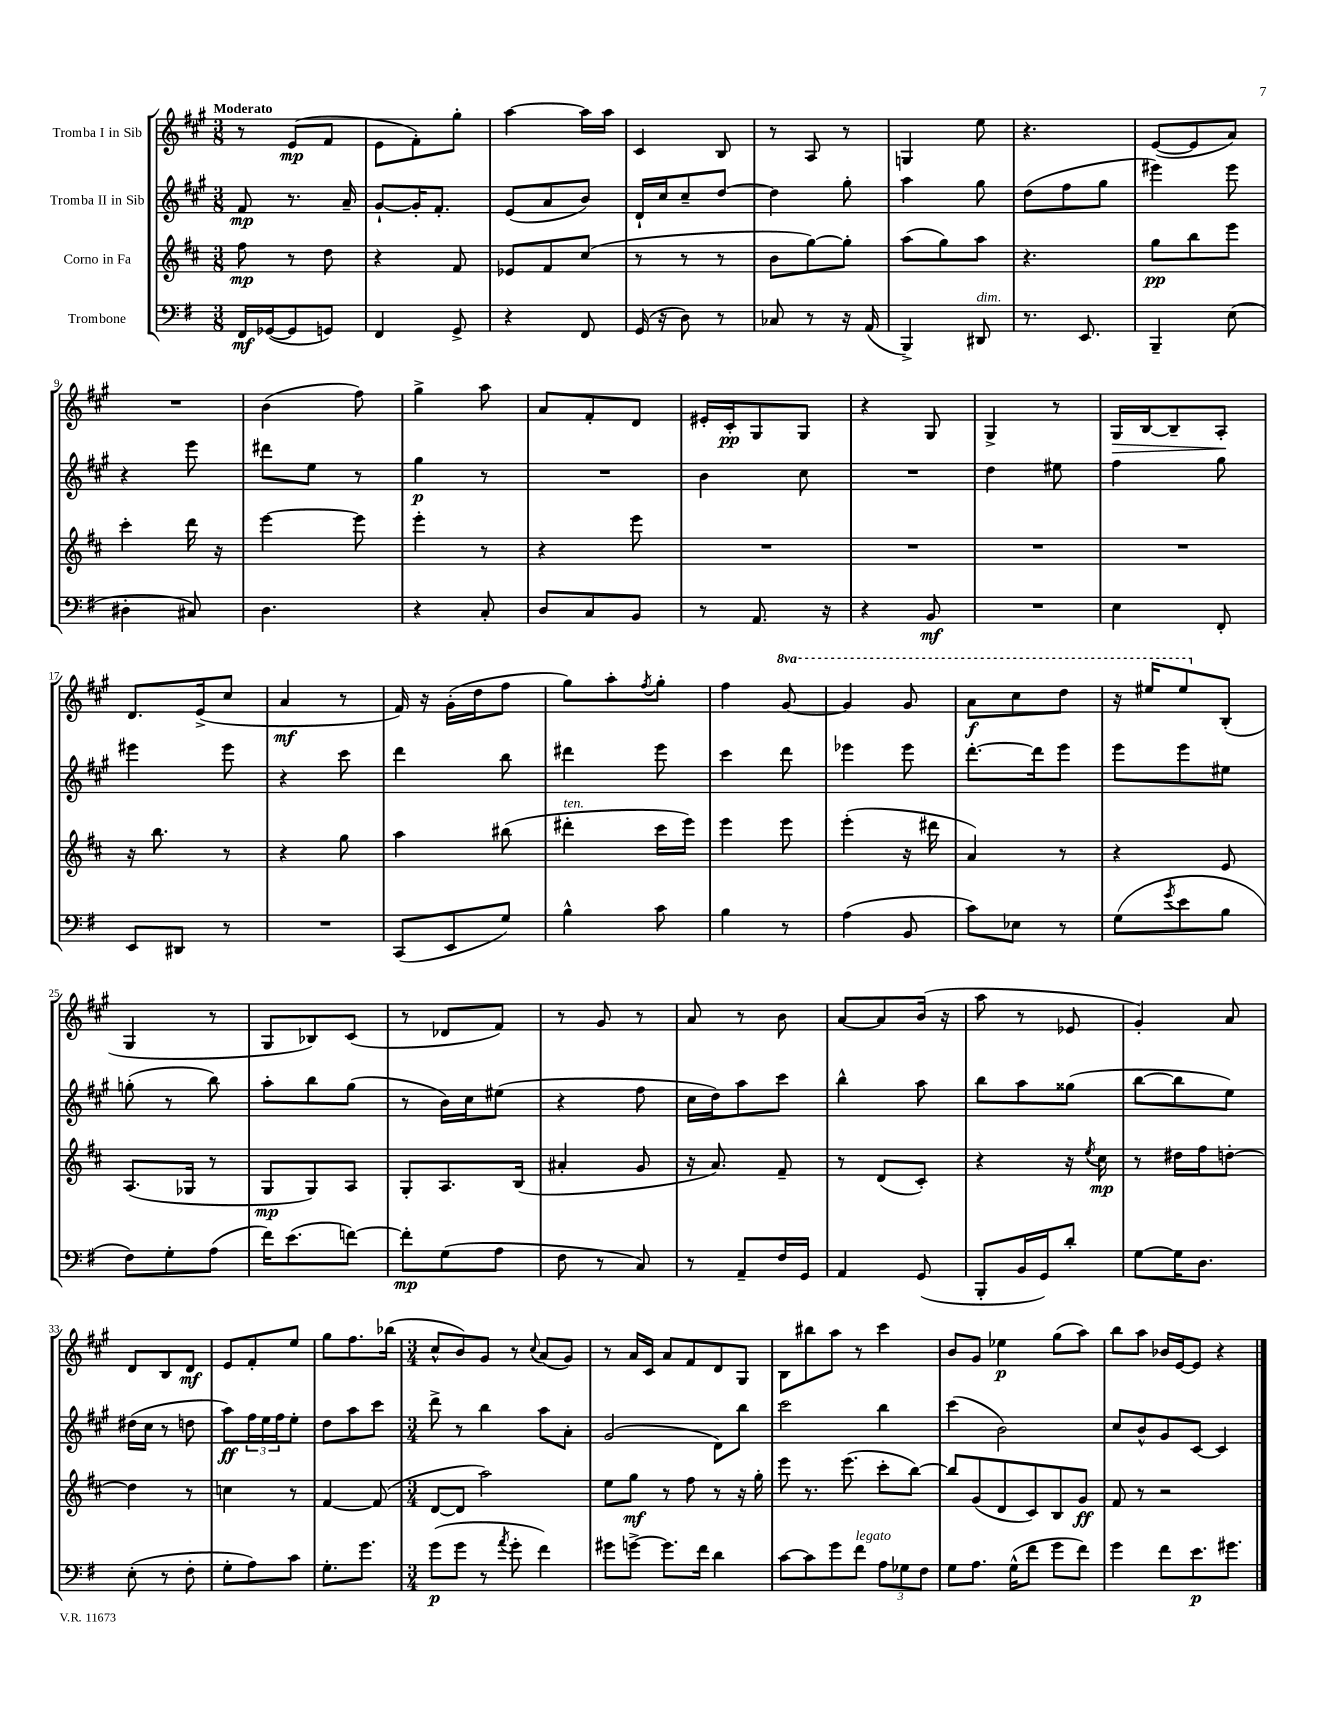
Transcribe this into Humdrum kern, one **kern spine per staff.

**kern	**kern	**kern	**kern
*staff4	*staff3	*staff2	*staff1
*clefF4	*clefG2	*clefG2	*clefG2
*k[f#]	*k[f#c#]	*k[f#c#g#]	*k[f#c#g#]
*M3/8	*M3/8	*M3/8	*M3/8
16FF#/LL	8ff#\	8f#/	8r
([16GG-/J	.	.	.
8GG-/]	8r	8.r	(8e/L
8GG/J)	8dd\	.	8f#/J
.	.	16a~/	.
=	=	=	=
4FF#/	4r	[8g#`/L	8e\L
.	.	16g#'/]K	8f#'\)
.	.	8.f#'/J	.
8GG^/	8f#/	.	8gg#'\J
=	=	=	=
4r	8e-/L	(8e/L	[4aa\
.	8f#/	8a/	.
8FF#/	(8cc#/J	8b/J)	16aa\]LL
.	.	.	16aa\JJ
=	=	=	=
(16GG/	8r	16d`/LL	4c#/
16r	.	16cc#/J	.
8D\)	8r	8cc#~/	.
8r	8r	[8dd/J	8B/
=	=	=	=
8C-/	8b\L	4dd\]	8r
8r	[8gg\)	.	8A/
16r	8gg'\]J	8gg#'\	8r
(16AA/	.	.	.
=	=	=	=
4BBB^/)	(8aa\L	4aa\	4G/
.	8gg\)	.	.
8DD#/	8aa\J	8gg#\	8ee\
=	=	=	=
8.r	4.r	(8dd\L	4.r
.	.	8ff#\	.
8.EE/	.	.	.
.	.	8gg#\J	.
=	=	=	=
4BBB~/	8gg\L	4eee#\)	([8e/L
.	8bb\	.	8e/]
(8E\	8eee\J	8eee#\	8a/J)
=	=	=	=
4D#'\	4ccc#'\	4r	4.r
8C#/)	16ddd\	8eee\	.
.	16r	.	.
=	=	=	=
4.D\	[4eee\	8ddd#\L	(4b\
.	.	8ee\J	.
.	8eee\]	8r	8ff#\)
=	=	=	=
4r	4eee'\	4gg#\	4gg#^\
8C'/	8r	8r	8aa\
=	=	=	=
8D/L	4r	4.r	8a/L
8C/	.	.	8f#'/
8BB/J	8eee\	.	8d/J
=	=	=	=
8r	4.r	4b\	16e#'/LL
.	.	.	16c#'/J
8.AA/	.	.	8G#/
.	.	8cc#\	8G#/J
16r	.	.	.
=	=	=	=
4r	4.r	4.r	4r
8BB/	.	.	8G#/
=	=	=	=
4.r	4.r	4dd\	4G#^/
.	.	8ee#\	8r
=	=	=	=
4E\	4.r	4ff#\	16G#/LL
.	.	.	[16B/J
.	.	.	8B~/]
8FF#'/	.	8gg#\	8A'/J
=	=	=	=
8EE/L	16r	4eee#\	8.d/L
.	8.bb\	.	.
8DD#/J	.	.	.
.	.	.	(16e^/k
8r	8r	8eee#\	8cc#/J
=	=	=	=
4.r	4r	4r	4a/
.	8gg\	8ccc#\	8r
=	=	=	=
(8CC/L	4aa\	4ddd\	16f#/)
.	.	.	16r
8EE/	.	.	(16g#'\LL
.	.	.	16dd\J
8G/J)	(8bb#\	8bb\	8ff#\J
=	=	=	=
4B^^\	4ddd#'\	4ddd#\	8gg#\L)
.	.	.	8aa'\
.	.	.	8qff#/
8c\	16ccc#\LL	8eee\	8gg#'\J
.	16eee\JJ)	.	.
=	=	=	=
4B\	4eee\	4ccc#\	4ff#\
8r	8eee\	8ddd\	[8gg#/
=	=	=	=
(4A\	(4eee'\	4eee-\	4gg#/]
8BB/	16r	8eee-\	8gg#/
.	16ddd#\	.	.
=	=	=	=
8c\L)	4a/)	[8.ddd'\L	8aa\L
8E-\J	.	.	8ccc#\
.	.	16ddd\]k	.
8r	8r	8eee\J	8ddd\J
=	=	=	=
(8G\L	4r	8eee\L	16r
.	.	.	16eee#/LK
8qg/	.	.	.
8e\	.	8eee\	8eee#/
8B\J	8e/	8ee#\J	(8B'/J
=	=	=	=
8F#\L)	(8.A/L	(8gg'\	4G#/
8G'\	.	8r	.
.	16G-/Jk	.	.
(8A\J	8r	8bb\)	8r
=	=	=	=
16f#\LK)	8G/L	8aa'\L	8G#/L
(8.e\	.	.	.
.	8G/)	8bb\	8B-/)
[8f\J)	8A/J	(8gg#\J	(8c#/J
=	=	=	=
8f'\]L	8G'/L	8r	8r
(8G\	8.A/	16b\LL)	8d-/L
.	.	16cc#\J	.
8A\J	.	(8ee#\J	8f#/J)
.	(16B/Jk	.	.
=	=	=	=
8F#\	4a#'/	4r	8r
8r	.	.	8g#/
8C/)	8g/	8ff#\	8r
=	=	=	=
8r	16r	16cc#\LL	8a/
.	8.a/)	16dd\J)	.
8AA~/L	.	8aa\	8r
16F#/L	8f#~/	8ccc#\J	8b\
16GG/JJ	.	.	.
=	=	=	=
4AA/	8r	4bb^^\	[8a/L
.	(8d/L	.	8a/]
(8GG/	8c#'/J)	8aa\	(16b/Jk
.	.	.	16r
=	=	=	=
8BBB'/L	4r	8bb\L	8aa\
16BB/L	.	8aa\	8r
16GG/J)	.	.	.
8d'/J	16r	(8gg##\J	8e-/
.	8qee/	.	.
.	16cc#\	.	.
=	=	=	=
[8G\L	8r	[8bb\L	4g#'/)
16G\]K	16dd#\LL	8bb\]	.
8.D\J	16ff#\J	.	.
.	[8dd'\J	8ee\J)	8a/
=	=	=	=
(8E'\	4dd\]	(16dd#\LL	8d/L
.	.	16cc#\JJ	.
8r	.	8r	8B/
8F#'\	8r	8dd\	8d/J
=	=	=	=
8G'\L	4cc\	8aa\L)	8e/L
8A\)	.	24ff#\L	8f#'/
.	.	24ee\	.
.	.	24ff#\J	.
8c\J	8r	8ee'\J	8ee/J
=	=	=	=
8.G'\L	[4f#/	8dd\L	8gg#\L
.	.	8aa\	8.ff#\
8.g\J	.	.	.
.	(8f#/]	8ccc#\J	.
.	.	.	(16bb-\Jk
=	=	=	=
*M3/4	*M3/4	*M3/4	*M3/4
(8g\L	[8d/L	8ddd^\	8cc#^^/L
8g\J	8d/]J	8r	8b/)
8r	2aa\)	4bb\	8g#/J
8qa/	.	.	.
8g'\	.	.	8r
.	.	.	8qqcc#/
4f#\)	.	8aa\L	(8a/L
.	.	8a'\J	8g#/J)
=	=	=	=
8g#\L	8ee\L	(2g#/	8r
[8g^\J	8gg\J	.	16a/LL
.	.	.	16c#/JJ
8.g\]L	8r	.	8a/L
.	8ff#\	.	8f#/
16f#\Jk	.	.	.
4d\	8r	8d\L)	8d/
.	16r	8bb\J	8G#/J
.	16gg'\	.	.
=	=	=	=
[8c\L	8eee\	2ccc#\	8B\L
8c\]	8.r	.	8bb#\
8g\	.	.	8aa\J
.	(8.eee\	.	.
8f#\J	.	.	8r
12A\L	8ccc#'\L	4bb\	4ccc#\
12G-\	.	.	.
.	[8bb\J)	.	.
12F#\J	.	.	.
=	=	=	=
8G\L	8bb/]L	(4ccc#\	8b/L
8.A\J	(8g/	.	8g#/J
.	8d/	2b\)	4ee-\
(16G^^\LK	.	.	.
8f#\J	8c#/)	.	.
8g\L	8B/	.	(8gg#\L
8f#\J)	8g/J	.	8aa\J)
=	=	=	=
4g\	8f#/	8cc#/L	8bb\L
.	8r	8b^^/	8aa\J
8f#\L	2r	8g#/	16b-/LL
.	.	.	[16e/J
8.e\	.	[8c#/J	8e/]J
.	.	4c#/]	4r
8.g#\J	.	.	.
==	==	==	==
*-	*-	*-	*-
